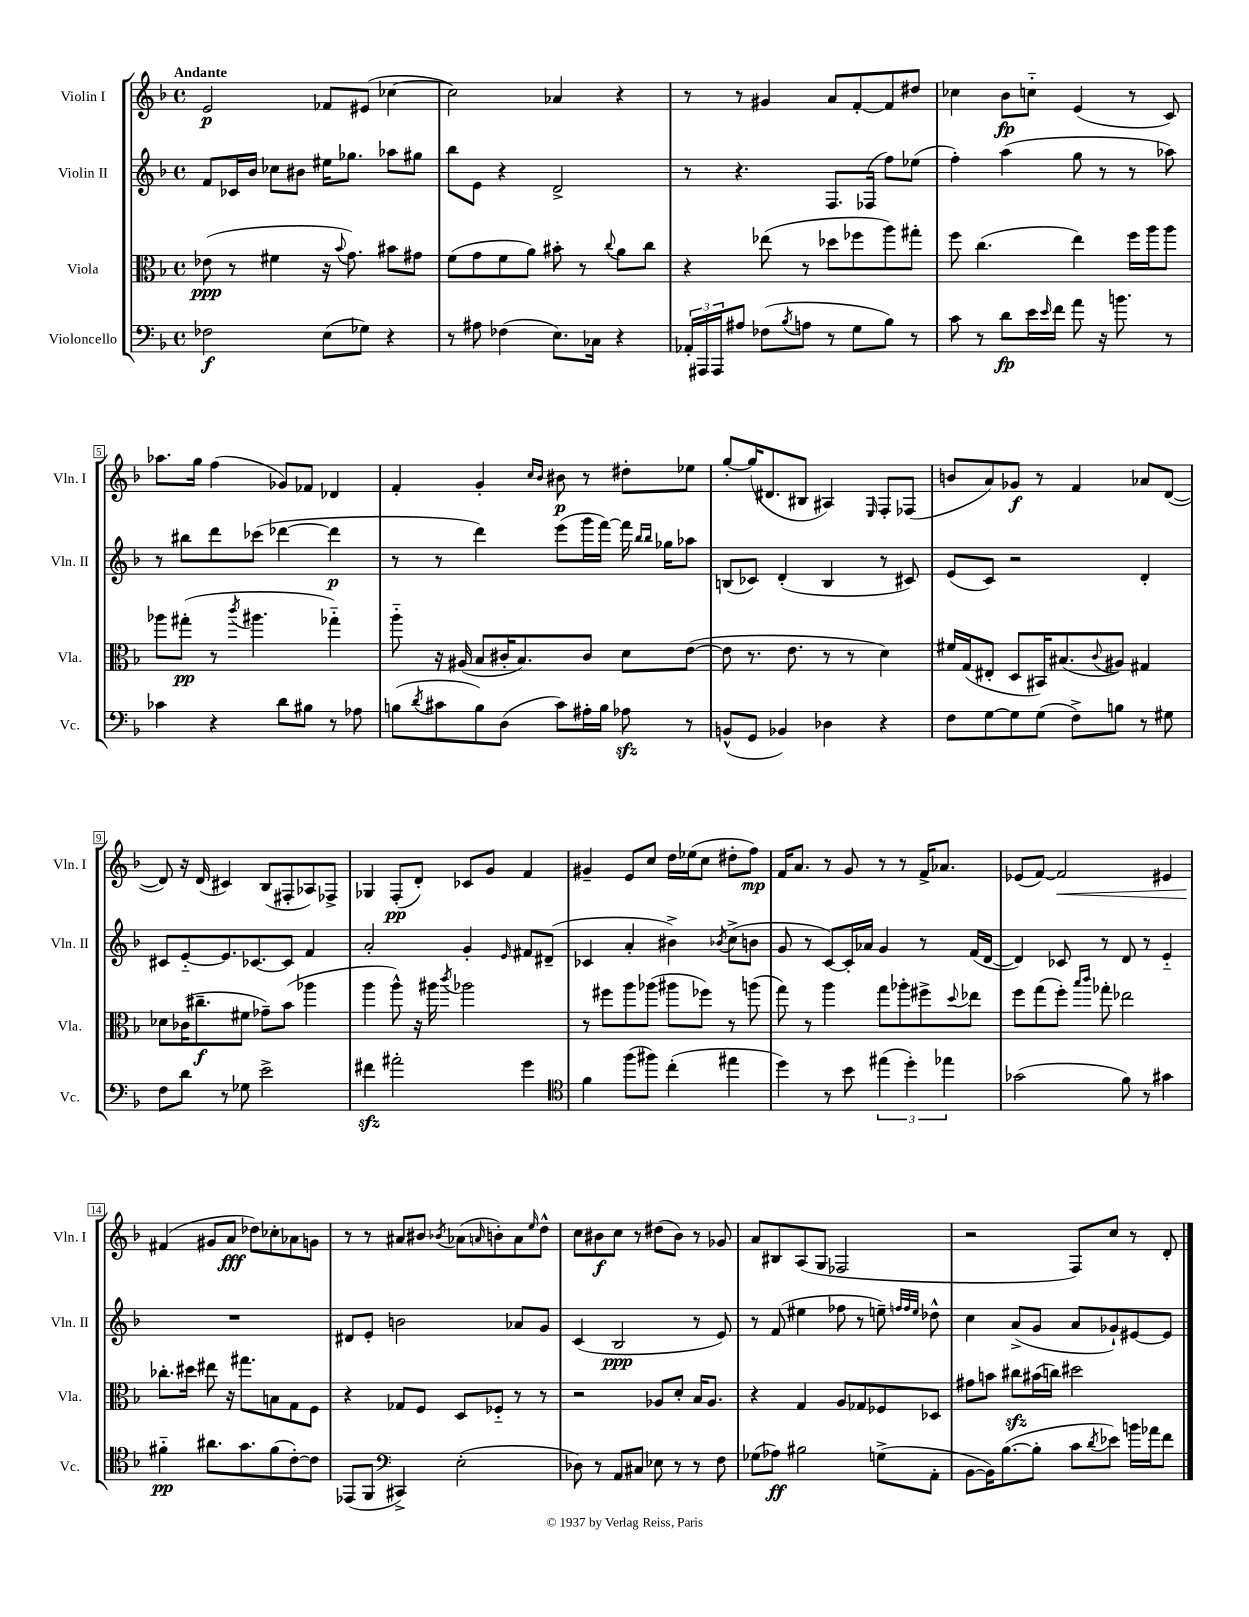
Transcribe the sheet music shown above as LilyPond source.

<<
\new StaffGroup <<
\new Staff = "s0" \with { instrumentName = "Violin I" shortInstrumentName = "Vln. I" } {
    \clef treble \key f \major \defaultTimeSignature \time 4/4 \tempo "Andante"
    e'2\p fes'8 eis'8( ces''4~ |
    ces''2) aes'4 r4 |
    r8 r8 gis'4 a'8 f'8~-. f'8 dis''8 |
    ces''4 bes'8\fp c''8-_ e'4( r8 c'8) |
    aes''8. g''16 f''4( ges'8) fes'8 des'4 |
    f'4-. g'4-. \grace { c''16 bes'16 } bis'8\p r8 dis''8-. ees''8 |
    g''8~-. g''16( dis'8. bis8 ais4) \grace { e16 } f8-. fes8( |
    b'8 a'8) ges'8\f r8 f'4 aes'8 d'8~( |
    d'8) r16 d'16( cis'4) bes8( fis8-. aes8) fes8-> |
    ges4 f8-.\pp( d'8-.) ces'8 g'8 f'4 |
    gis'4-- e'8 c''8 d''16 ees''16( c''8 dis''8-. f''8\mp) |
    f'16 a'8. r8 g'8 r8 r8 f'16-> aes'8. |
    ees'8( f'8~) f'2\< eis'4 |
    fis'4\!( gis'8 a'8\fff des''8) ces''8-. aes'8 g'8 |
    r8 r8 ais'8 bis'8 \acciaccatura { bes'8 } aes'8( \grace { a'16 } b'8-.) a'8 \grace { e''16 } d''8-^ |
    c''8 bis'8\f c''8 r8 dis''8( bis'8) r8 ges'8 |
    a'8 bis8 a8( g8 fes2 |
    r2 f8) c''8 r8 d'8-. \bar "|." |
}
\new Staff = "s1" \with { instrumentName = "Violin II" shortInstrumentName = "Vln. II" } {
    \clef treble \key f \major \defaultTimeSignature \time 4/4
    f'8 ces'16 bes'16 ces''8 bis'8 eis''16 ges''8. aes''8 gis''8 |
    bes''8 e'8 r4 d'2-> |
    r8 r4. f8. fes16( f''8) ees''8( |
    f''4-.) a''4( g''8 r8 r8 aes''8) |
    r8 bis''8 d'''8 ces'''8( des'''4~ des'''4\p |
    r8 r8 d'''4) e'''8( g'''16 f'''16~) f'''16 \grace { bes''16 bes''16 } ges''16 aes''8 |
    b8( ces'8) d'4-.( b4 r8 cis'8) |
    e'8( c'8) r2 d'4-. |
    cis'8 e'8~-_ e'8. ces'8.~ ces'8 f'4 |
    a'2-. g'4-. \grace { e'16 } fis'8 dis'8--( |
    ces'4 a'4-. bis'4->) \acciaccatura { bes'8 } c''8->( b'8 |
    g'8 r8 c'8~) c'16-. aes'16 g'4 r8 f'16( d'16~ |
    d'4) ces'8 r8 d'8 r8 e'4-_ |
    R1 |
    dis'8 e'8-. b'2 aes'8 g'8 |
    c'4( bes2\ppp r8 e'8) |
    r8 f'8( eis''4 fes''8 r8 e''8--) \grace { f''32 f''32 e''32 } des''8-^ |
    c''4 a'8->( g'8 a'8 ges'8-!) eis'8~ eis'8 \bar "|." |
}
\new Staff = "s2" \with { instrumentName = "Viola" shortInstrumentName = "Vla." } {
    \clef alto \key f \major \defaultTimeSignature \time 4/4
    ees'8\ppp( r8 fis'4 r16 \appoggiatura { bes'8 } g'8.) bis'8 gis'8 |
    f'8( g'8 f'8 a'8) bis'8-. r8 \appoggiatura { c''8 } a'8 c''8 |
    r4 ees''8( r8 des''8 fes''8 a''8) gis''8-. |
    f''8 c''4.( e''4) f''16 a''16 a''8 |
    aes''8 gis''8-.\pp( r8 \acciaccatura { c'''8 } ais''4. ges''4-_) |
    a''8-_ r16 ais16( bes8 cis'16-. bes8.) cis'8 d'8 e'8~( |
    e'8 r8. e'8. r8 r8 d'4) |
    fis'16 g16( eis8-. d8 bis,16) bis8.( \appoggiatura { c'8 } ais8) gis4 |
    des'8 ces'16( cis''8.--\f fis'8 ges'8--) bes'8( aes''4 |
    a''4 a''8-^) r16 ais''16 \acciaccatura { c'''8 } aes''2 |
    r8 fis''8 a''8 aes''8( ais''8 fes''8) r8 a''8( |
    g''8) r8 a''4 g''8 aes''8-. fis''8-> \appoggiatura { d''8 } ees''8 |
    f''8 g''8( f''8-.) \grace { bes''16 c'''16 } ges''8-. ees''2 |
    ces''8.-. dis''16 eis''8 r16 gis''8. b8 g8 f8 |
    r4 ges8 f8 d8 fes8-_ r8 r8 |
    r2 aes8 d'8-. bes16 aes8. |
    r4 g4 a8 ges8 fes8 des8 |
    gis'8 b'8 cis''8\sfz bis'16( c''16) dis''2 \bar "|." |
}
\new Staff = "s3" \with { instrumentName = "Violoncello" shortInstrumentName = "Vc." } {
    \clef bass \key f \major \defaultTimeSignature \time 4/4
    fes2\f e8( ges8) r4 |
    r8 ais8 fes4( e8.) ces16 r4 |
    \tuplet 3/2 { aes,16-. ais,,16 ais,,16 } ais8 fes8( \acciaccatura { bes8 } a8 r8 g8 bes8) r8 |
    c'8 r8 d'8\fp e'16 \grace { e'16 } f'16 a'8 r16 b'8. r8 |
    ces'4 r4 d'8 bis8 r8 aes8 |
    b8( \acciaccatura { d'8 } cis'8 b8) d8( cis'8) ais16-. b16 aes8\sfz r8 |
    b,8-^( g,8 bes,4) des4 r4 |
    f8 g8~ g8 g8( f8->) b8 r8 gis8 |
    f8 d'8 r8 ges8 e'2-> |
    fis'4\sfz ais'2-. g'4 |
    \clef tenor f'4 f''8( fis''8) c''4-.( eis''4 |
    d''4) r8 bes'8 \tuplet 3/2 { eis''4( d''4-.) ees''4 } |
    ges'2( f'8) r8 gis'4 |
    fis'4-_\pp ais'8. g'8. fis'8( c'8~-.) c'8 |
    ees,8( f,8 \clef bass cis,4->) e2-.( |
    des8) r8 a,8 cis8 ees8 r8 r8 f8 |
    ges8( aes8\ff) bis2 g8->( a,8-. |
    bes,8~ bes,16) bes8.~( bes8-. c'8 \acciaccatura { d'8 } ees'8) b'16 aes'16 f'8 \bar "|." |
}
>>
>>
\layout { \context { \Score \override BarNumber.stencil = #(make-stencil-boxer 0.1 0.3 ly:text-interface::print) } }
